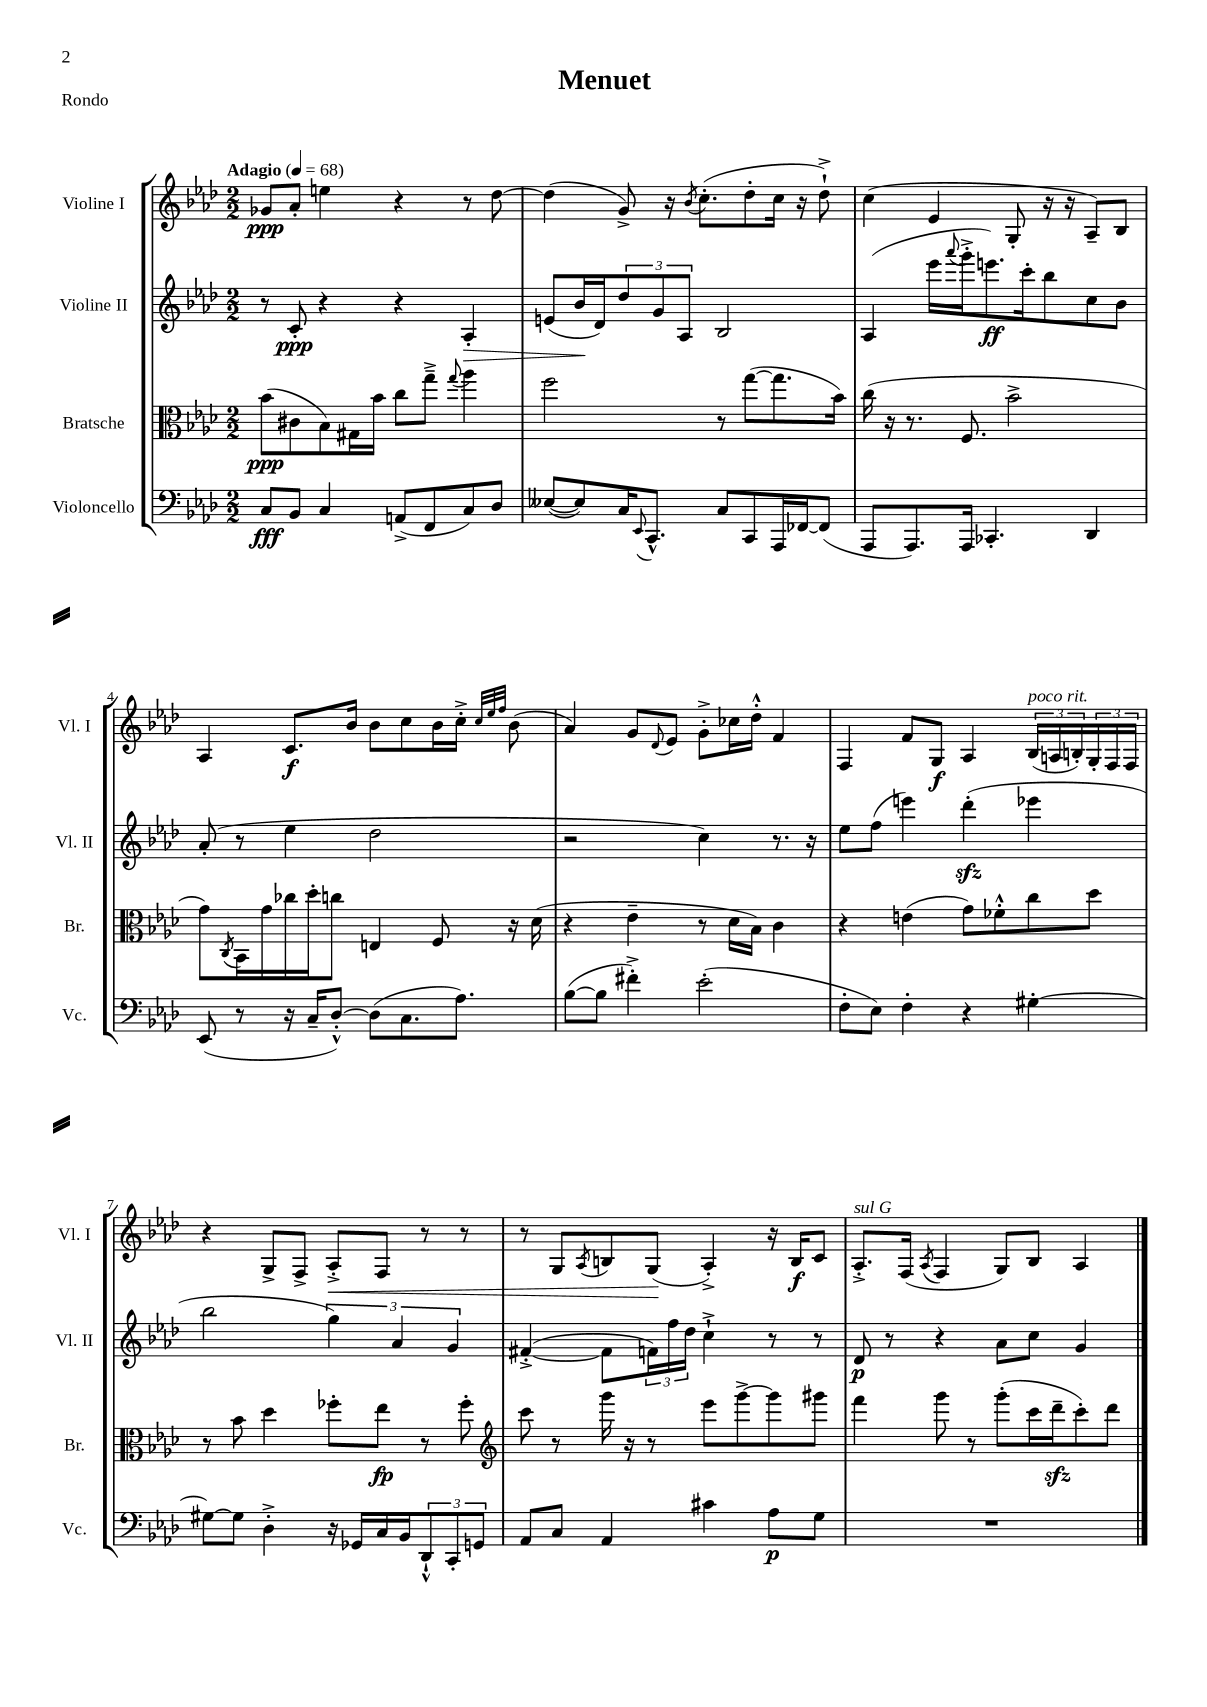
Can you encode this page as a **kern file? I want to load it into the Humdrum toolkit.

**kern	**kern	**kern	**kern
*staff4	*staff3	*staff2	*staff1
*clefF4	*clefC3	*clefG2	*clefG2
*k[b-e-a-d-]	*k[b-e-a-d-]	*k[b-e-a-d-]	*k[b-e-a-d-]
*M2/2	*M2/2	*M2/2	*M2/2
*MM68	*MM68	*MM68	*MM68
8C	(8b-	8r	8g-
8BB-	8c#	8c'	8a-'
4C	8B-)	4r	4ee
.	16G#	.	.
.	16b-	.	.
(8AA^	8cc	4r	4r
8FF	8gg~^	.	.
.	8qqgg	.	.
8C)	4aa-	4A-'	8r
8D-	.	.	[8dd-
=	=	=	=
([8E--	2ff	(8e	(4dd-]
8E--])	.	16b-	.
.	.	16d-)	.
16C	.	12dd-	8g^)
8qqEE-	.	.	.
8.CC^^	.	.	.
.	.	12g	.
.	.	.	16r
.	.	12A-	.
.	.	.	8qb-
.	.	.	(8.cc'
8C	8r	2B-	.
8CC	([8gg	.	8dd-'
16AAA-	8.gg]	.	16cc
[16FF-	.	.	16r
(8FF-]	.	.	8dd-`^)
.	16b-)	.	.
=	=	=	=
8AAA-	(16cc	(4A-	(4cc
.	16r	.	.
8.AAA-)	8.r	.	.
.	.	16eee-	4e-
.	.	8qqaaa-	.
16AAA-	8.F	16ggg'^	.
4.CC-'	.	8.eee)	.
.	2b-^	.	8G'
.	.	16ccc'	.
.	.	8bb-	16r
.	.	.	16r
4DD-	.	8cc	8A-~)
.	.	8b-	8B-
=	=	=	=
(8EE-	8g)	(8a-'	4A-
.	8qC	.	.
8r	16BB-	8r	.
.	16g	.	.
16r	16cc-	4ee-	8.c
16C~	16dd-'	.	.
[8D-'^^)	8cc	.	.
.	.	.	16b-
(8D-]	4E	2dd-	8b-
8.C	.	.	8cc
.	8F	.	16b-
8.A-)	.	.	16cc'^
.	.	.	32qqcc
.	.	.	32qqee-
.	.	.	32qqff
.	16r	.	(8b-
.	(16d-	.	.
=	=	=	=
([8B-	4r	2r	4a-)
8B-]	.	.	.
4f#'^)	4e-~	.	8g
.	.	.	8qqd-
.	.	.	8e-
(2e-'	8r	4cc)	8g'^
.	16d-	.	16cc-
.	16B-)	.	16dd-'^^
.	4c	8.r	4f
.	.	16r	.
=	=	=	=
8F'	4r	8ee-	4F
8E-)	.	(8ff	.
4F'	(4e	4eee)	8f
.	.	.	8G
4r	8g)	(4ddd-'	4A-
.	8f-'^^	.	.
[4G#'	8cc	4eee-	(24B-
.	.	.	24A
.	.	.	24B')
.	8dd-	.	24G'
.	.	.	24F
.	.	.	24F
=	=	=	=
8G#_	8r	2bb-	4r
8G#]	8b-	.	.
4D-'^	4dd-	.	8G^
.	.	.	8F^
16r	8ff-'	6gg)	8A-'^
16GG-	.	.	.
16C	8ee-	.	8F
.	.	6a-	.
16BB-	.	.	.
12DD-`^^	8r	.	8r
12CC'	.	6g	.
.	8ff-'	.	8r
12GG	.	.	.
=	=	=	=
*	*clefG2	*	*
8AA-	8ccc	([4f#'^	8r
8C	8r	.	8G
.	.	.	8qA-
4AA-	16ggg	8f#]	8B
.	16r	.	.
.	8r	24f)	(8G
.	.	24ff	.
.	.	24dd-	.
4c#	8eee-	4cc`^	4A-'^)
.	[8ggg^	.	.
8A-	8ggg]	8r	16r
.	.	.	16B
8G	8ggg#	8r	8c
=	=	=	=
1r	4fff	8d-	8.A-'^
.	.	8r	.
.	.	.	(16F
.	.	.	8qA-
.	8ggg	4r	4F
.	8r	.	.
.	(8ggg'	8a-	8G)
.	16ccc	8cc	8B-
.	16ddd-~	.	.
.	8ccc')	4g	4A-
.	8ddd-	.	.
==	==	==	==
*-	*-	*-	*-
